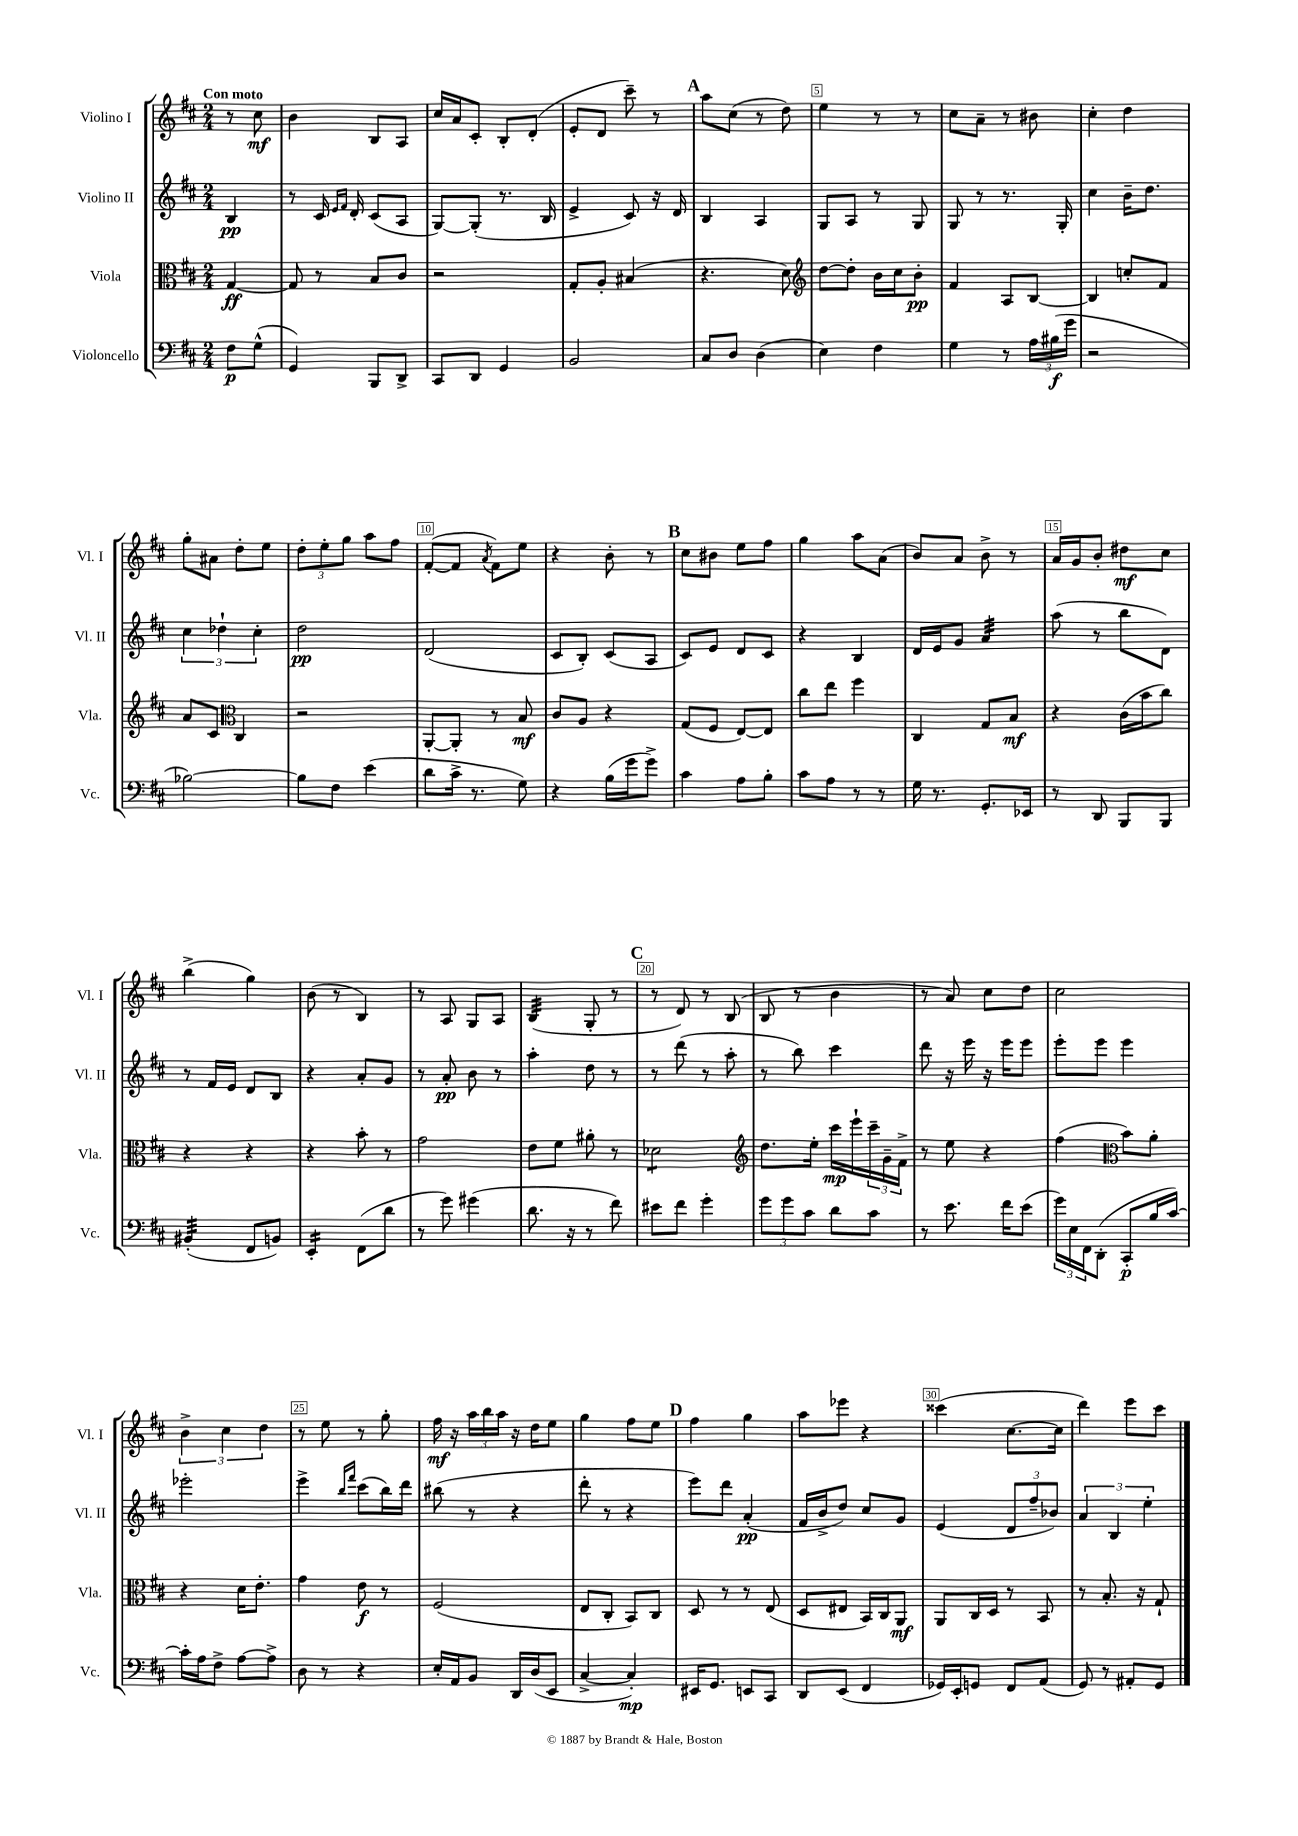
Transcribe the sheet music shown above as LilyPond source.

<<
\new StaffGroup <<
\new Staff = "s0" \with { instrumentName = "Violino I" shortInstrumentName = "Vl. I" } {
    \clef treble \key d \major \numericTimeSignature \time 2/4 \partial 4 \tempo "Con moto"
    r8 cis''8\mf |
    b'4 b8 a8 |
    cis''16 a'16 cis'8-. b8-. d'8-.( |
    e'8-. d'8 cis'''8--) r8 |
    \mark \markup { \bold "A" } a''8 cis''8( r8 d''8) |
    e''4 r8 r8 |
    cis''8 a'8-- r8 bis'8 |
    cis''4-. d''4 |
    g''8-. ais'8 d''8-. e''8 |
    \tuplet 3/2 { d''8-. e''8-. g''8 } a''8 fis''8 |
    fis'8~-.( fis'8 \acciaccatura { a'8 } fis'8) e''8 |
    r4 b'8-. r8 |
    \mark \markup { \bold "B" } cis''8 bis'8 e''8 fis''8 |
    g''4 a''8 a'8( |
    b'8) a'8 b'8-> r8 |
    a'16 g'16 b'8-. dis''8\mf cis''8 |
    b''4->( g''4) |
    b'8( r8 b4) |
    r8 a8 g8 a8 |
    b4:32( g8-. r8 |
    \mark \markup { \bold "C" } r8 d'8) r8 b8( |
    b8 r8 b'4 |
    r8 a'8) cis''8 d''8 |
    cis''2 |
    \tuplet 3/2 { b'4-> cis''4 d''4 } |
    r8 e''8 r8 g''8-. |
    fis''16\mf r16 \tuplet 3/2 { a''16 b''16 a''16 } r16 d''16 e''8 |
    g''4 fis''8 e''8 |
    \mark \markup { \bold "D" } fis''4 g''4 |
    a''8 ees'''8 r4 |
    cisis'''4( cis''8.~ cis''16 |
    d'''4) e'''8 cis'''8 \bar "|." |
}
\new Staff = "s1" \with { instrumentName = "Violino II" shortInstrumentName = "Vl. II" } {
    \clef treble \key d \major \numericTimeSignature \time 2/4 \partial 4
    b4\pp |
    r8 cis'16 \grace { e'16 fis'16 } d'16-. cis'8( a8 |
    g8~) g8-.( r8. b16 |
    e'4-> cis'8) r16 d'16 |
    \mark \markup { \bold "A" } b4 a4 |
    g8 a8 r8 g8 |
    g8 r8 r8. g16-. |
    cis''4 b'16-- d''8. |
    \tuplet 3/2 { cis''4 des''4-! cis''4-. } |
    d''2\pp |
    d'2( |
    cis'8 b8-.) cis'8( a8 |
    \mark \markup { \bold "B" } cis'8) e'8 d'8 cis'8 |
    r4 b4 |
    d'16 e'16 g'8 a'4:32 |
    a''8( r8 b''8 d'8) |
    r8 fis'16 e'16 d'8 b8 |
    r4 a'8-. g'8 |
    r8 a'8-.\pp b'8 r8 |
    a''4-. d''8 r8 |
    \mark \markup { \bold "C" } r8 d'''8( r8 a''8-. |
    r8 b''8) cis'''4 |
    d'''8 r16 e'''16 r16 e'''16 e'''8 |
    e'''8-. e'''8 e'''4 |
    ees'''2-. |
    e'''4-> \grace { b''16 fis'''16 } cis'''8( b''16) d'''16 |
    bis''8( r8 r4 |
    d'''8-. r8 r4 |
    \mark \markup { \bold "D" } e'''8) d'''8 a'4-.\pp( |
    fis'16 b'16-> d''8) cis''8 g'8 |
    e'4( \tuplet 3/2 { d'8 fis''8-- bes'8) } |
    \tuplet 3/2 { a'4 b4 e''4-. } \bar "|." |
}
\new Staff = "s2" \with { instrumentName = "Viola" shortInstrumentName = "Vla." } {
    \clef alto \key d \major \numericTimeSignature \time 2/4 \partial 4
    g4~\ff |
    g8 r8 b8 cis'8 |
    r2 |
    g8-. a8-. bis4( |
    \mark \markup { \bold "A" } r4. d'8) |
    \clef treble d''8~ d''8-. b'16 cis''16 b'8-.\pp |
    fis'4 a8 b8~ |
    b4 c''8-. fis'8 |
    a'8 cis'8 \clef alto cis4 |
    r2 |
    a,8~-. a,8-. r8 b8\mf |
    cis'8 a8 r4 |
    \mark \markup { \bold "B" } g8( fis8 e8~) e8 |
    cis''8 e''8 fis''4 |
    cis4 g8 b8\mf |
    r4 cis'16( b'16 cis''8) |
    r4 r4 |
    r4 b'8-. r8 |
    g'2 |
    e'8 fis'8 ais'8-. r8 |
    \mark \markup { \bold "C" } des'2:8 |
    \clef treble d''8. e''16-. cis'''16\mp e'''16-! \tuplet 3/2 { cis'''16-- g'16-- fis'16-> } |
    r8 e''8 r4 |
    fis''4( \clef alto b'8) a'8-. |
    r4 d'16 e'8.-. |
    g'4 e'8\f r8 |
    fis2( |
    e8 cis8-. b,8) cis8 |
    \mark \markup { \bold "D" } d8 r8 r8 e8( |
    d8 eis8 b,16) cis16 a,8\mf |
    a,8 cis16 d16 r8 b,8 |
    r8 b8.-. r16 g8-! \bar "|." |
}
\new Staff = "s3" \with { instrumentName = "Violoncello" shortInstrumentName = "Vc." } {
    \clef bass \key d \major \numericTimeSignature \time 2/4 \partial 4
    fis8\p g8-^( |
    g,4) b,,8 d,8-> |
    cis,8 d,8 g,4 |
    b,2 |
    \mark \markup { \bold "A" } cis8 d8 d4( |
    e4) fis4 |
    g4 r8 \tuplet 3/2 { a16 bis16\f( g'16 } |
    r2 |
    bes2~) |
    bes8 fis8 e'4( |
    d'8 cis'16-> r8. g8) |
    r4 b16( g'16 g'8->) |
    \mark \markup { \bold "B" } cis'4 a8 b8-. |
    cis'8 a8 r8 r8 |
    g16 r8. g,8.-. ees,16 |
    r8 d,8 b,,8 b,,8 |
    bis,4:32-.( fis,8 b,8) |
    e,4:16-. fis,8( d'8 |
    r8 g'8) gis'4( |
    d'8. r16 r8 fis'8) |
    \mark \markup { \bold "C" } eis'8 fis'8 g'4-. |
    \tuplet 3/2 { g'8 g'8 cis'8 } d'8 cis'8 |
    r8 e'8. fis'16 e'8( |
    \tuplet 3/2 { g'16) e16 fis,16 } d,8-.( cis,8-.\p b16 cis'16~) |
    cis'16-. a16 fis8-> a8~ a8-> |
    d8 r8 r4 |
    e16-. a,16 b,8 d,16 d16( e,8 |
    cis4~-> cis4-.\mp) |
    \mark \markup { \bold "D" } eis,16 g,8. e,8 cis,8 |
    d,8 e,8( fis,4 |
    ges,16) e,16-. g,8 fis,8 a,8( |
    g,8) r8 ais,8-. g,8 \bar "|." |
}
>>
>>
\layout { \context { \Score \override BarNumber.break-visibility = ##(#f #t #t) barNumberVisibility = #(every-nth-bar-number-visible 5) \override BarNumber.stencil = #(make-stencil-boxer 0.1 0.3 ly:text-interface::print) } }
